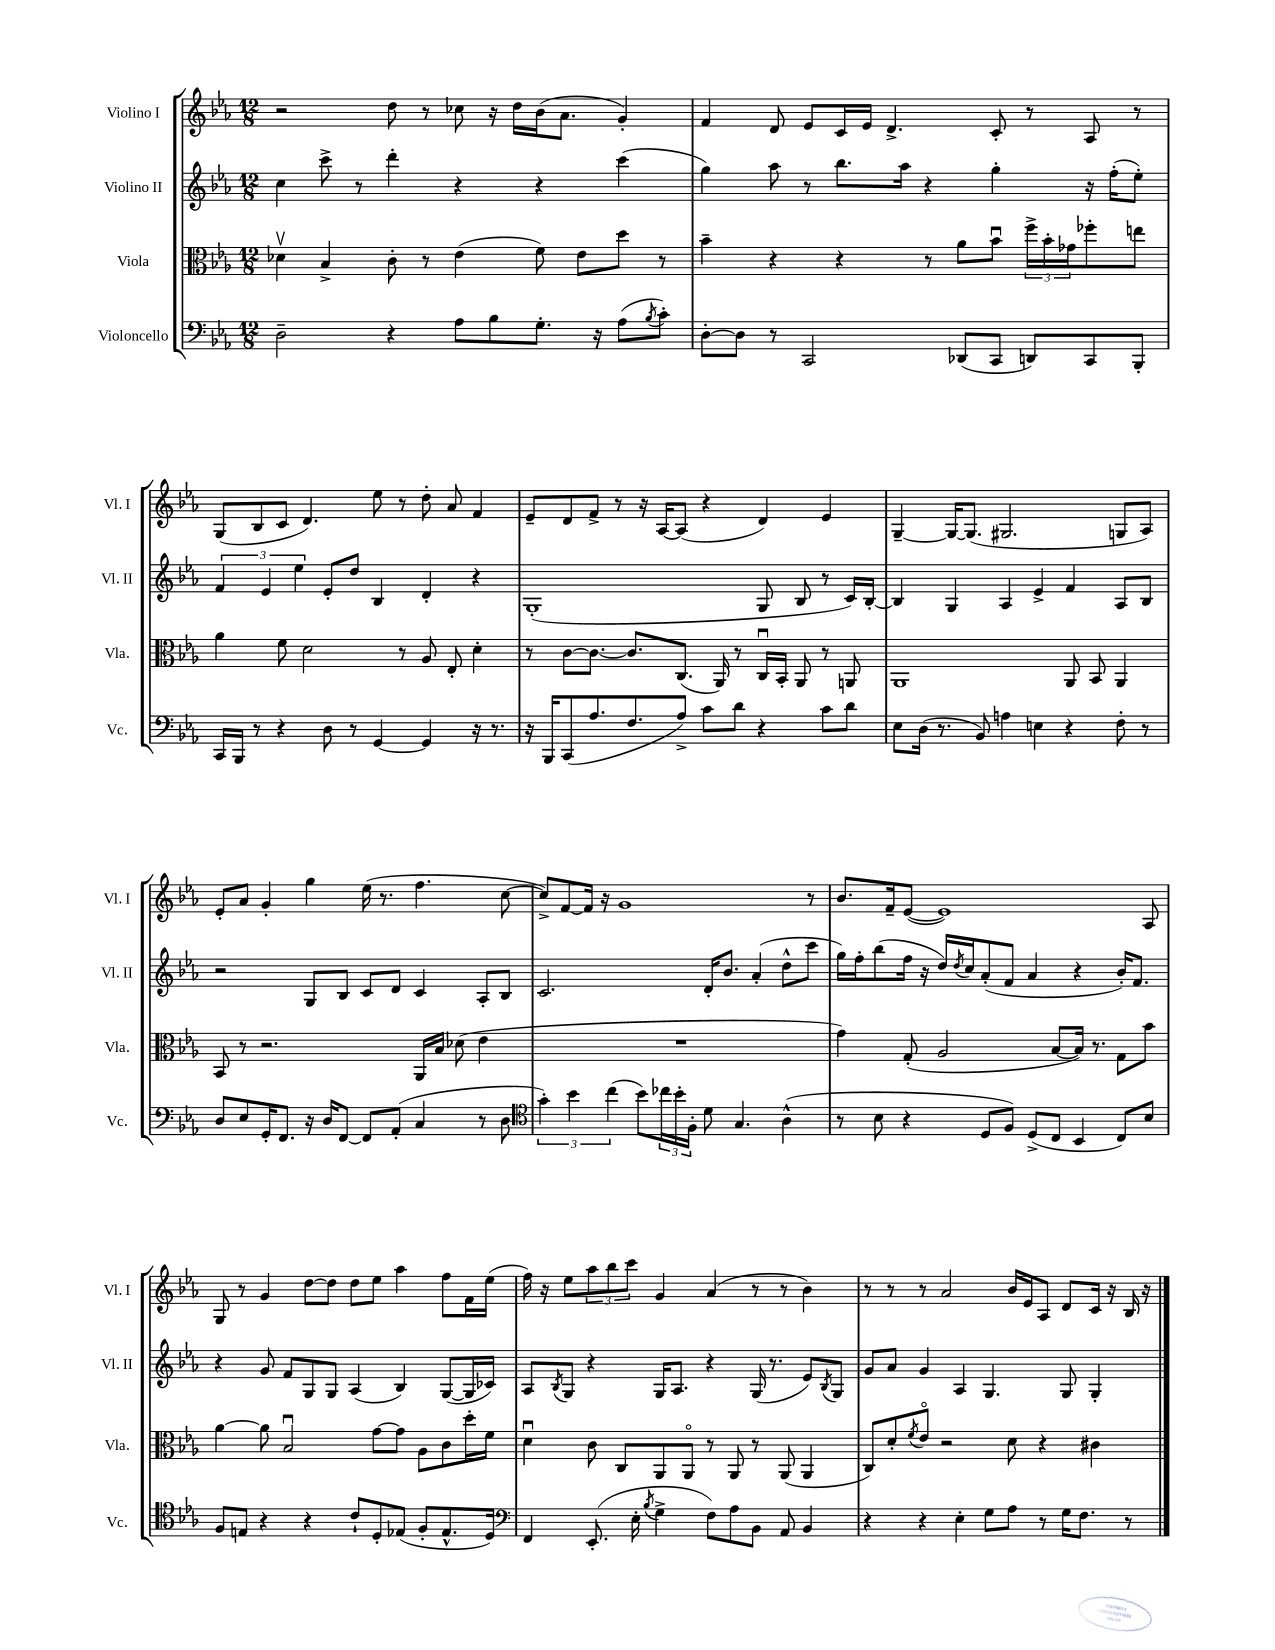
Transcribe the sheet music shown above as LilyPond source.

<<
\new StaffGroup <<
\new Staff = "s0" \with { instrumentName = "Violino I" shortInstrumentName = "Vl. I" } {
    \clef treble \key ees \major \numericTimeSignature \time 12/8
    r2 d''8 r8 ces''8 r16 d''16 bes'16( aes'8. g'4-.) |
    f'4 d'8 ees'8 c'16 ees'16 d'4.-> c'8-. r8 aes8 r8 |
    g8( bes8 c'8 d'4.) ees''8 r8 d''8-. aes'8 f'4 |
    ees'8-- d'8 f'8-> r8 r16 aes16~ aes8( r4 d'4) ees'4 |
    g4~-- g16~ g8.( gis2. g8 aes8) |
    ees'8-. aes'8 g'4-. g''4 ees''16( r8. f''4. c''8~ |
    c''8->) f'8~ f'16 r16 g'1 r8 |
    bes'8. f'16-- ees'8~( ees'1) aes8 |
    g8 r8 g'4 d''8~ d''8 d''8 ees''8 aes''4 f''8 f'16 ees''16( |
    f''16) r16 ees''8 \tuplet 3/2 { aes''8 bes''8 c'''8 } g'4 aes'4( r8 r8 bes'4) |
    r8 r8 r8 aes'2 bes'16 ees'16 aes8 d'8 c'16 r16 bes16 r16 \bar "|." |
}
\new Staff = "s1" \with { instrumentName = "Violino II" shortInstrumentName = "Vl. II" } {
    \clef treble \key ees \major \numericTimeSignature \time 12/8
    c''4 c'''8-> r8 d'''4-. r4 r4 c'''4( |
    g''4) aes''8 r8 bes''8. aes''16 r4 g''4-. r16 f''16-.( ees''8-.) |
    \tuplet 3/2 { f'4 ees'4 ees''4 } ees'8-. d''8 bes4 d'4-. r4 |
    g1-.( g8 bes8 r8 c'16) bes16~-. |
    bes4 g4 aes4 ees'4-> f'4 aes8 bes8 |
    r2 g8 bes8 c'8 d'8 c'4 aes8-. bes8 |
    c'2. d'16-. bes'8. aes'4-.( d''8-^ c'''8 |
    g''16) f''16-. bes''8( f''16 r16 d''16) \acciaccatura { d''8 } c''16 aes'8-.( f'8 aes'4 r4 bes'16-.) f'8. |
    r4 g'8 f'8 g8 g8 aes4( bes4) g8~( g16 ces'16) |
    aes8 \acciaccatura { bes8 } g8 r4 g16 aes8. r4 g16( r8. ees'8) \acciaccatura { bes8 } g8 |
    g'8 aes'8 g'4 aes4 g4. g8 g4-. \bar "|." |
}
\new Staff = "s2" \with { instrumentName = "Viola" shortInstrumentName = "Vla." } {
    \clef alto \key ees \major \numericTimeSignature \time 12/8
    des'4\upbow bes4-> c'8-. r8 ees'4( f'8) ees'8 d''8 r8 |
    bes'4-- r4 r4 r8 aes'8 bes'8\downbow \tuplet 3/2 { f''16-> bes'16-. ges'16 } fes''8-. e''8 |
    aes'4 f'8 d'2 r8 aes8 ees8-. d'4-. |
    r8 c'8~ c'8.~ c'8. c8.( aes,16) r8 c16\downbow bes,16-. aes,8 r8 a,8 |
    aes,1 aes,8 bes,8 aes,4 |
    bes,8 r8 r2. aes,16 bes16 des'8( ees'4 |
    R1. |
    g'4) g8-.( aes2 bes8~ bes16) r8. g8 bes'8 |
    aes'4~ aes'8 bes2\downbow g'8~ g'8 aes8 c'8 d''16-. f'16 |
    d'4\downbow c'8 c8 aes,8 aes,8\flageolet r8 aes,8 r8 aes,8( aes,4 |
    c8) d'8-. \acciaccatura { f'8 } ees'8\flageolet r2 d'8 r4 cis'4 \bar "|." |
}
\new Staff = "s3" \with { instrumentName = "Violoncello" shortInstrumentName = "Vc." } {
    \clef bass \key ees \major \numericTimeSignature \time 12/8
    d2-- r4 aes8 bes8 g8.-. r16 aes8( \acciaccatura { bes8 } c'8-.) |
    d8~-. d8 r8 c,2 des,8( c,8 d,8) c,8 bes,,8-. |
    c,16 bes,,16 r8 r4 d8 r8 g,4~ g,4 r16 r8. |
    r16 bes,,16 c,8( aes8. f8. aes8->) c'8 d'8 r4 c'8 d'8 |
    ees8 d16( r8. bes,8) a4 e4 r4 f8-. r8 |
    d8 ees8 g,16-. f,8. r16 d16 f,8~ f,8 aes,8-.( c4 r8 d8 |
    \clef tenor \tuplet 3/2 { g'4-.) bes'4 c''4( } bes'8) \tuplet 3/2 { ces''16 bes'16-. f16-. } d'8 g4. aes4-^( |
    r8 bes8 r4 d8 f8) d8->( c8 bes,4 c8) bes8 |
    f8 e8 r4 r4 c'8-! d8-. ees8( f8-. ees8.-^ d16) |
    \clef bass f,4 ees,8.-.( ees16-. \acciaccatura { bes8 } g4-> f8) aes8 bes,8 aes,8 bes,4 |
    r4 r4 ees4-. g8 aes8 r8 g16 f8. r8 \bar "|." |
}
>>
>>
\layout { \context { \Score \remove "Bar_number_engraver" } }
